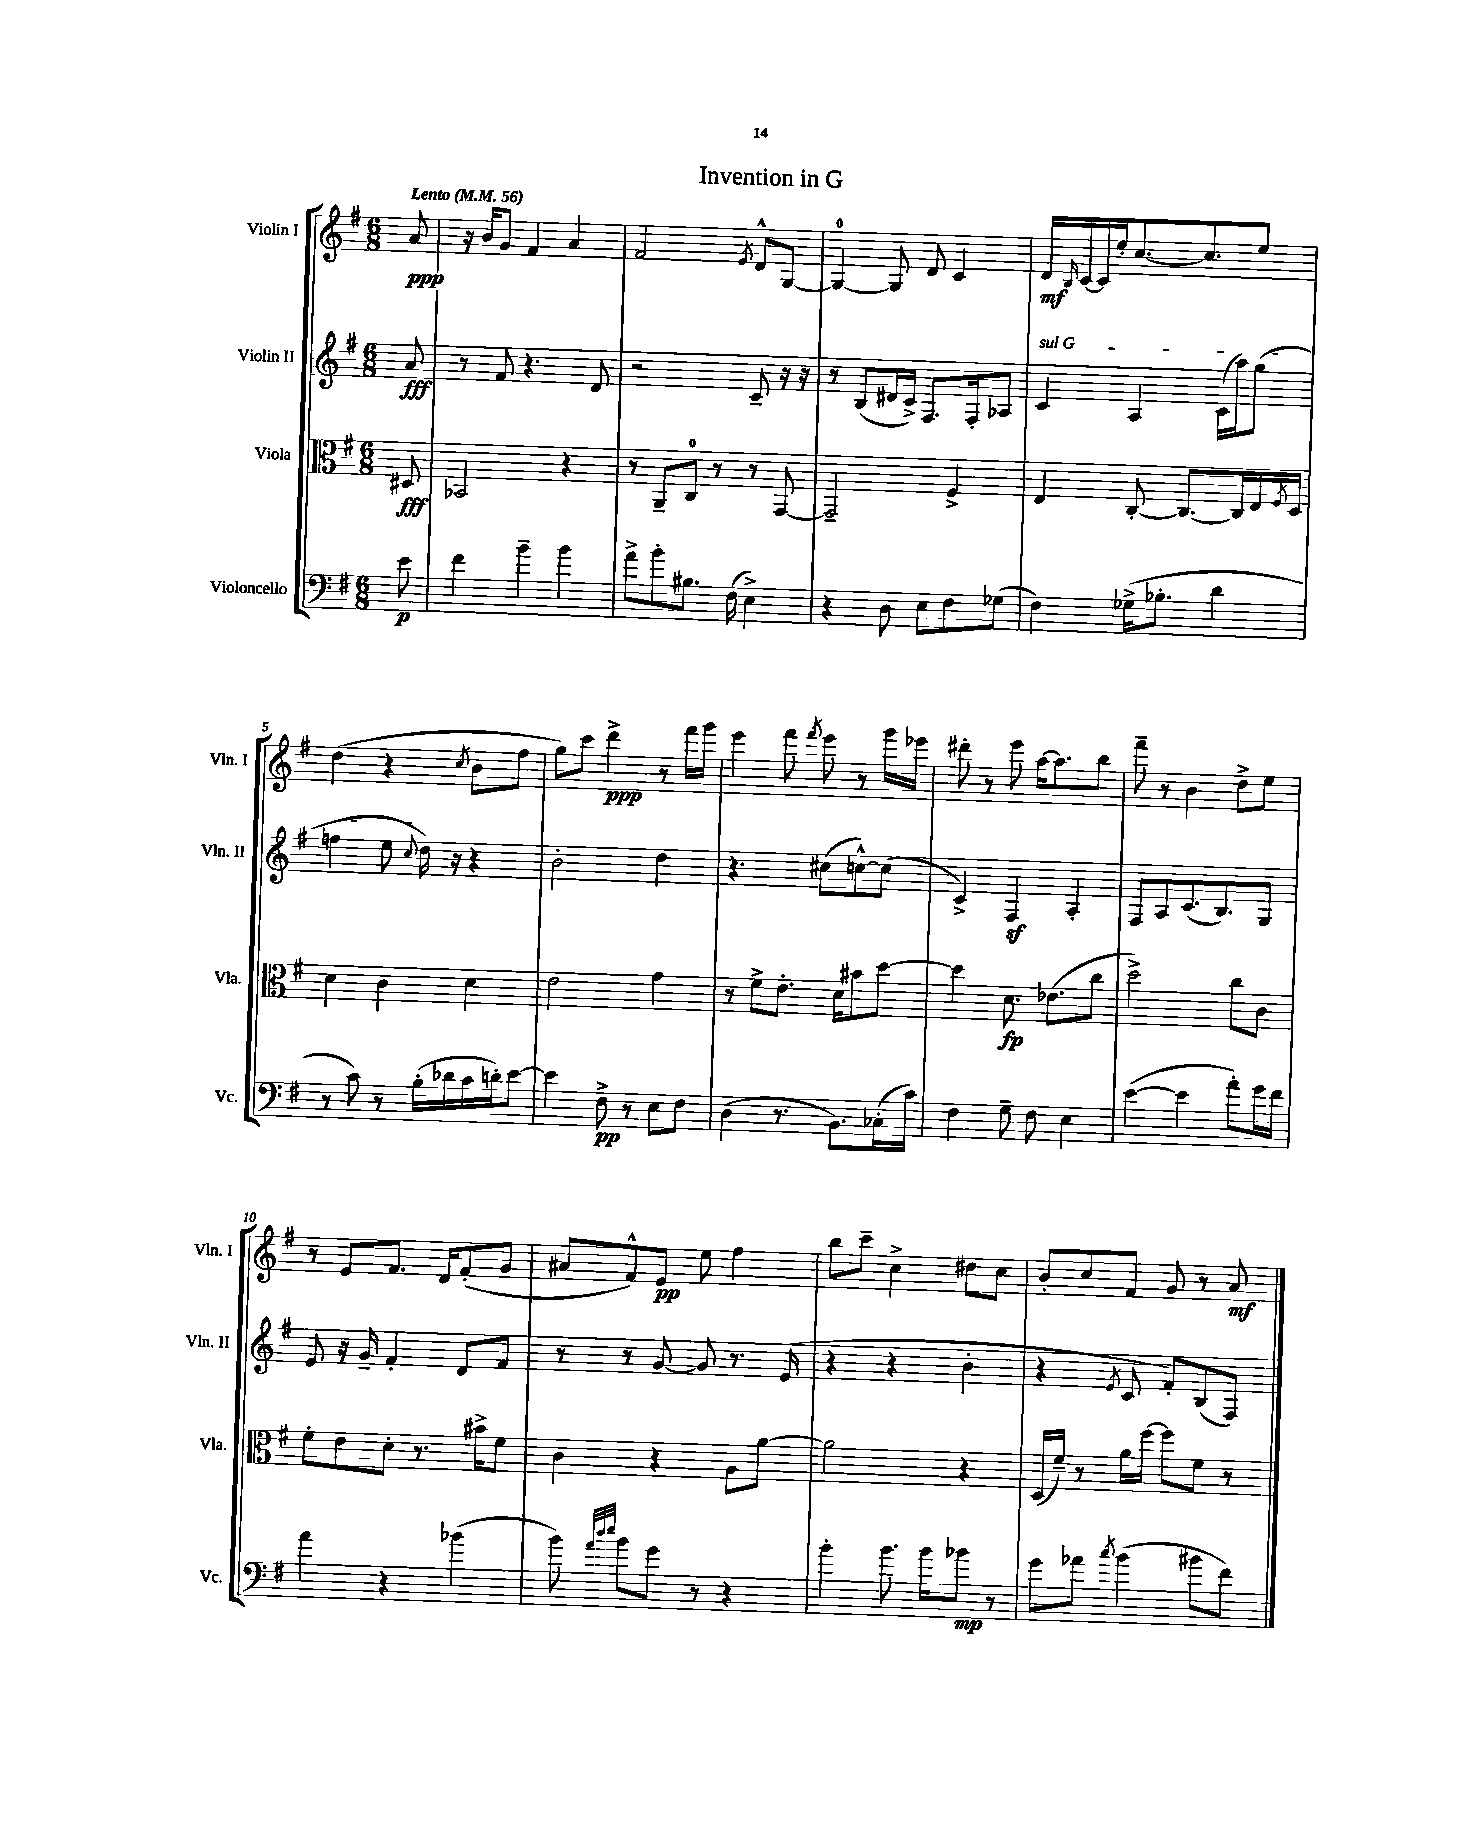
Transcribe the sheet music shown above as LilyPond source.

\header { title = "Invention in G" }
<<
\new StaffGroup <<
\new Staff = "s0" \with { instrumentName = "Violin I" shortInstrumentName = "Vln. I" } {
    \clef treble \key g \major \numericTimeSignature \time 6/8 \partial 8 \tempo "Lento" 4 = 56
    a'8\ppp |
    r16 b'16 g'8 fis'4 a'4 |
    fis'2 \acciaccatura { e'8 } d'8-^ g8~ |
    g4-0~ g8 d'8 c'4 |
    d'16\mf \grace { b16 } c'16~ c'16 e''16-. c''8.~ c''8. e''8 |
    d''4( r4 \acciaccatura { c''8 } b'8 fis''8 |
    g''8) c'''8 d'''4->\ppp r8 fis'''16 g'''16 |
    e'''4 fis'''8 \acciaccatura { fis'''8 } e'''8 r8 g'''16 ees'''16 |
    dis'''8-. r8 e'''8 a''16~ a''8. b''8 |
    fis'''8-- r8 b'4 d''8-> e''8 |
    r8 e'8 fis'8. d'16 fis'8-.( g'8 |
    ais'8 fis'8-^) e'8\pp e''8 fis''4 |
    b''8 c'''8-- c''4-> dis''8 c''8 |
    b'8-. c''8 fis'8 g'8 r8 a'8\mf \bar "|." |
}
\new Staff = "s1" \with { instrumentName = "Violin II" shortInstrumentName = "Vln. II" } {
    \clef treble \key g \major \numericTimeSignature \time 6/8 \partial 8
    a'8\fff |
    r8 fis'8 r4. d'8 |
    r2 c'8-- r16 r16 |
    r8 b8( dis'16 c'16->) fis8. fis16-. aes8 |
    \once \override TextSpanner.bound-details.left.text = \markup { \italic "sul G" } c'4\startTextSpan a4 c'16( a''16) g''8( |
    f''4 e''8 \appoggiatura { c''8 } d''16\stopTextSpan) r16 r4 |
    b'2-. d''4 |
    r4. cis''8( c''8~-^) c''8( |
    c'4->) fis4\sf a4-. |
    fis8 a8 c'8.( b8.) g8 |
    e'8 r16 g'16-- fis'4-. d'8 fis'8 |
    r8 r8 g'8~ g'8 r8. e'16( |
    r4 r4 b'4-. |
    r4 \acciaccatura { e'8 } c'8 fis'8-.) b8( fis8) \bar "|." |
}
\new Staff = "s2" \with { instrumentName = "Viola" shortInstrumentName = "Vla." } {
    \clef alto \key g \major \numericTimeSignature \time 6/8 \partial 8
    dis8\fff |
    bes,2 r4 |
    r8 a,8-- c8-0 r8 r8 g,8~ |
    g,2-- fis4-> |
    e4 c8~-. c8.~ c16 e16 \acciaccatura { fis8 } d16 |
    d'4 c'4 d'4 |
    e'2 g'4 |
    r8 fis'8-> e'8.-. d'16 bis'8 d''8~ |
    d''4 d'8.\fp ees'8.( c''8 |
    d''2->) c''8 c'8 |
    fis'8-. e'8 d'8-. r8. bis'16-> fis'8 |
    c'4 r4 a8 a'8~ |
    a'2 r4 |
    d16( fis'16--) r8 a'16 fis''16~ fis''8 fis'8 r8 \bar "|." |
}
\new Staff = "s3" \with { instrumentName = "Violoncello" shortInstrumentName = "Vc." } {
    \clef bass \key g \major \numericTimeSignature \time 6/8 \partial 8
    e'8\p |
    fis'4 b'4-- b'4 |
    a'8-> b'8-. bis8. fis16( e4->) |
    r4 d8 e8 fis8 ges8( |
    fis4) ges16->( bes8.-. d'4 |
    r8 c'8) r8 b16-.( des'16 c'16 d'16-.) e'8~ |
    e'4 fis8->\pp r8 e8 fis8 |
    d4( r8. b,8.) ces16-.( c'16) |
    fis4 g8-- fis8 e4 |
    e'4~( e'4 a'8-.) g'16 fis'16 |
    a'4 r4 bes'4( |
    b'8) \grace { a'32 d''32 e''32 } b'8 g'8 r8 r4 |
    b'4-. b'8. b'16 bes'8\mp r8 |
    g'8 aes'8 \acciaccatura { c''8 } b'4( bis'8 fis'8) \bar "|." |
}
>>
>>
